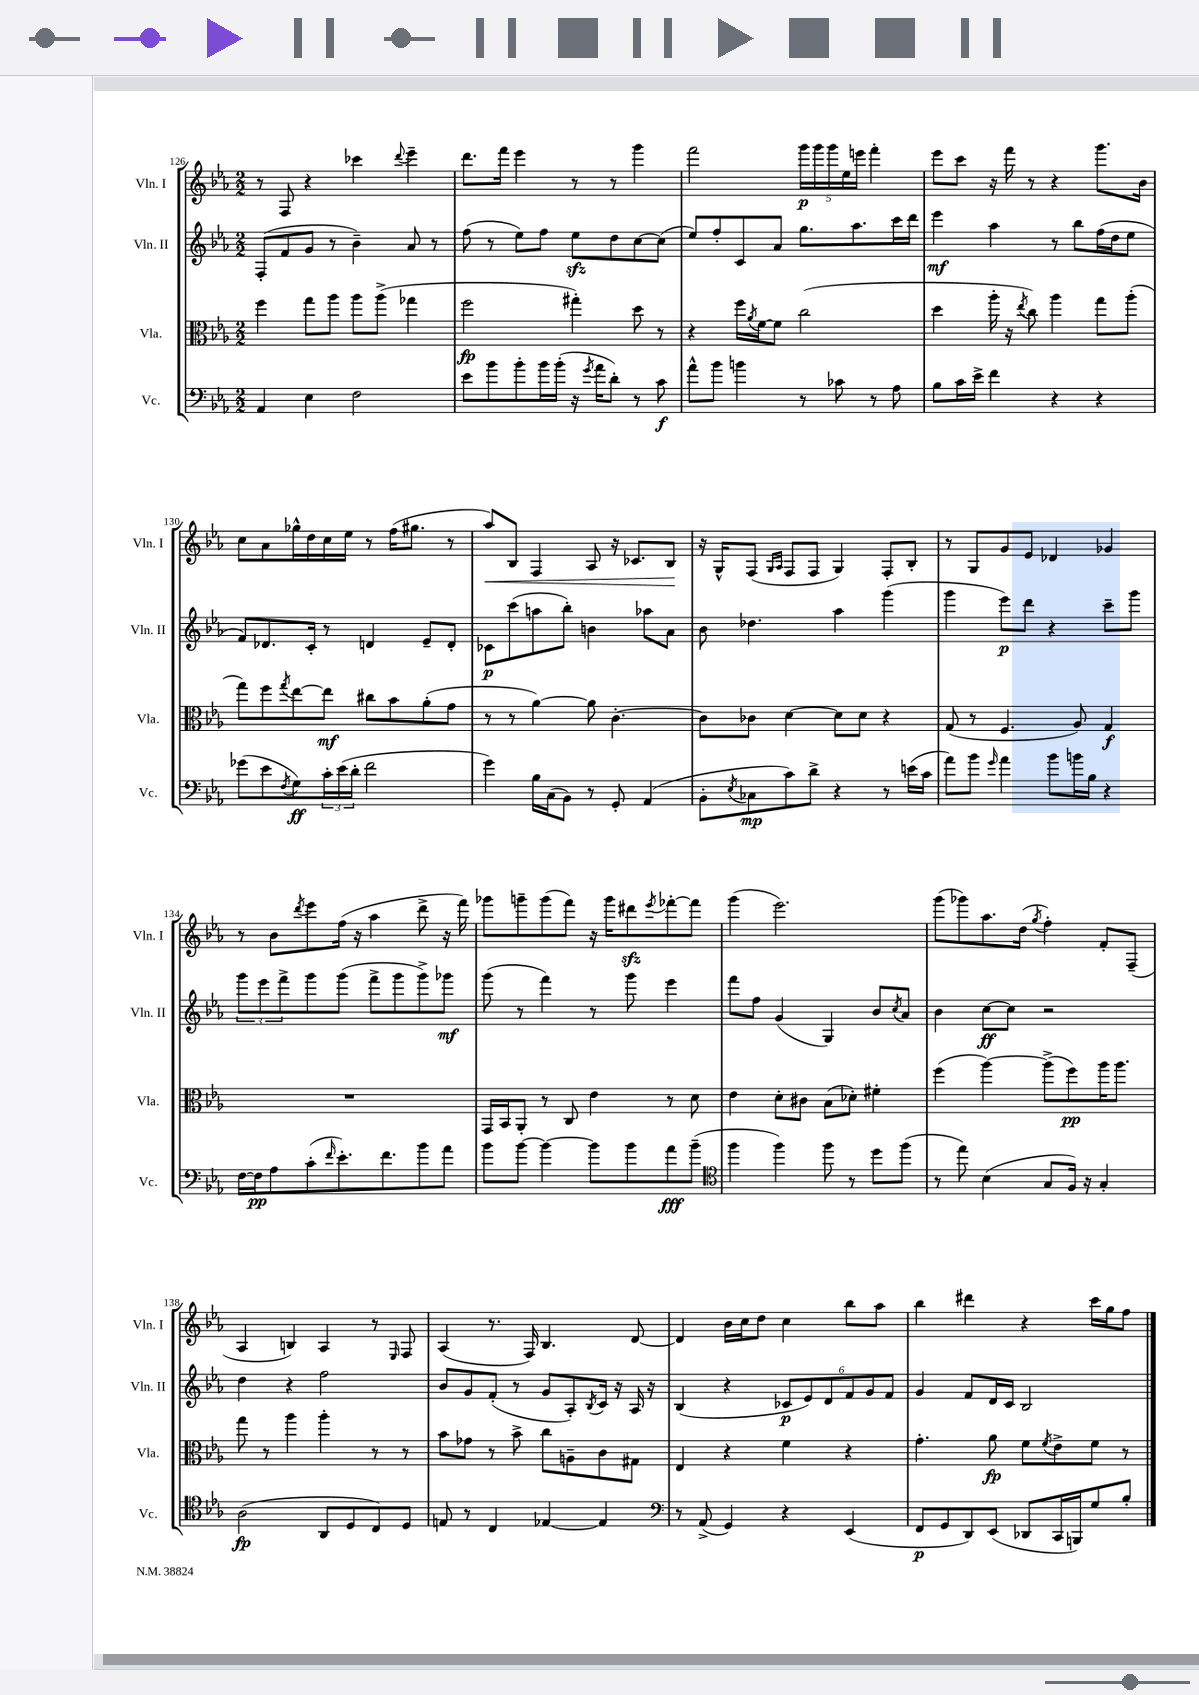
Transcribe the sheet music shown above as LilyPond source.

<<
\new StaffGroup <<
\new Staff = "s0" \with { instrumentName = "Vln. I" shortInstrumentName = "Vln. I" } {
    \clef treble \key ees \major \numericTimeSignature \time 2/2
    r8 f8 r4 ces'''4 \appoggiatura { d'''8 } ees'''4-- |
    d'''8. f'''16 ees'''4 r8 r8 g'''4 |
    f'''2 \tuplet 5/4 { g'''16\p g'''16 g'''16 ees''16 e'''16 } f'''4-. |
    ees'''8 c'''8 r16 f'''16 r8 r4 g'''8. bes'16 |
    c''8 aes'8 ges''16-^ d''16 c''16 ees''16 r8 f''16( gis''8. r8 |
    aes''8\<) bes8 f4 aes8 r16 ces'8. bes8\! |
    r16 g16-^ f8( \grace { g16 aes16 } f8 f8 g4) f8-. bes8-. |
    r8 g8 g'8 ees'8 des'4 ges'4 |
    r8 bes'8 \acciaccatura { d'''8 } ees'''8 f''16( r16 aes''4 d'''8-> r16 f'''16) |
    ges'''8 g'''8-- g'''8( f'''8) r16 g'''16 dis'''8\sfz \acciaccatura { ees'''8 } fes'''8~-. fes'''8 |
    g'''4( ees'''2.) |
    g'''8( ges'''8) aes''8. d''16( \acciaccatura { g''8 } f''4-.) f'8-. f8--( |
    aes4 b4) aes4 r8 \grace { ees16 } f8 |
    aes4( r8. f16) bes4. d'8~ |
    d'4 bes'16 c''16 d''8 c''4 bes''8 aes''8 |
    bes''4 dis'''4 r4 c'''16 g''16 f''8 \bar "|." |
}
\new Staff = "s1" \with { instrumentName = "Vln. II" shortInstrumentName = "Vln. II" } {
    \clef treble \key ees \major \numericTimeSignature \time 2/2
    f8-.( f'8 g'8 r8 bes'4--) aes'8 r8 |
    f''8( r8 ees''8) f''8 ees''8\sfz d''8 c''8~ c''8( |
    ees''8) f''8-. c'8 aes'8 g''8. aes''8. c'''16 d'''16 |
    ees'''4\mf aes''4 r8 bes''8 f''16( d''16 ees''8 |
    f'8) des'8. c'16-. r8 d'4 ees'8-- d'8-. |
    ces'8\p c'''8( a''8 bes''8-.) b'4 aes''8 aes'8 |
    bes'8 des''4. aes''4 g'''4( |
    g'''4 ees'''8\p) d'''8 r4 c'''8-- g'''8 |
    \tuplet 3/2 { g'''8 ees'''8 f'''8-> } g'''8 g'''8( f'''8-> g'''8 g'''8->) ges'''8\mf |
    g'''8( r8 f'''4) r8 g'''8 ees'''4 |
    f'''8 f''8 g'4( g4) bes'8 \acciaccatura { c''8 } aes'8 |
    bes'4 c''8~\ff c''8 r2 |
    d''4 r4 f''2 |
    bes'8 g'8 f'8-.( r8 g'8 aes8-.) \acciaccatura { bes8 } c'16 r16 aes16 r16 |
    bes4( r4 \tuplet 6/4 { ces'8\p ees'8) d'8 f'8 g'8 f'8 } |
    g'4 f'8 d'16 c'16 bes2 \bar "|." |
}
\new Staff = "s2" \with { instrumentName = "Vla." shortInstrumentName = "Vla." } {
    \clef alto \key ees \major \numericTimeSignature \time 2/2
    f''4 g''8 aes''8 aes''8 aes''8->( ges''4 |
    f''2\fp gis''4-.) d''8 r8 |
    r4 f''16 \acciaccatura { aes'8 } f'16~ f'8 c''2( |
    d''4 aes''16-. r16 \acciaccatura { ees''8 } c''8) aes''4 g''8 aes''8-.( |
    g''8) f''8 \acciaccatura { g''8 } ees''8~ ees''8\mf cis''8 bes'8 aes'8-.( g'8 |
    r8 r8 aes'4~) aes'8 c'4.~-. |
    c'8 ces'8 d'4~ d'8 d'8 r4 |
    g8( r8 f4. aes8) g4\f |
    R1 |
    g,16 bes,16 aes,8-. r8 c8 ees'4 r8 d'8 |
    ees'4 d'8-. cis'8 bes8( des'8-.) fis'4-. |
    f''4( aes''4~) aes''8->( f''8\pp) aes''16 aes''8. |
    g''8 r8 aes''4 aes''4-. r8 r8 |
    bes'8 ges'8 r8 bes'8-> c''8 a8-- c'8 gis8 |
    ees4 r4 f'4 r4 |
    g'4.-. aes'8\fp f'8 \acciaccatura { f'8 } ees'8-> f'8 r8 \bar "|." |
}
\new Staff = "s3" \with { instrumentName = "Vc." shortInstrumentName = "Vc." } {
    \clef bass \key ees \major \numericTimeSignature \time 2/2
    aes,4 ees4 f2 |
    ees'8 bes'8 bes'8-. bes'16 bes'16-.( r16 \acciaccatura { g'8 } aes'16 d'8-.) r8 c'8\f |
    aes'8-^ bes'8 b'4 r8 ces'8 r8 aes8 |
    bes8 c'16 ees'16-> f'4 r4 r4 |
    ges'8( ees'8 \acciaccatura { f8 } g8\ff) \tuplet 3/2 { c'16-. ees'16( d'16-. } f'2 |
    g'4) bes16 c16( bes,8) r8 g,8-. aes,4( |
    bes,8-. \acciaccatura { ees8 } ces8\mp c'8) d'8-> r4 r8 e'16( c'16 |
    aes'8) bes'8 \grace { g'16 } aes'4 bes'8 b'16 bes16 r4 |
    f16~ f16\pp aes8 c'8-.( \grace { f'16 } ees'8.-.) f'8. bes'8 aes'8 |
    bes'8 bes'8~ bes'4~ bes'8 bes'8 aes'8\fff bes'8--( |
    \clef tenor f''4 f''4) f''8 r8 d''8 f''8( |
    r8 ees''8) bes4( g8 f16) r16 g4-. |
    aes2\fp( aes,8 d8 c8) d8 |
    e8 r8 c4 ees4~ ees4 |
    \clef bass r8 aes,8->( g,4) r4 ees,4( |
    f,8\p g,8 d,8) ees,8( des,8 c,16 b,,16) g8 bes8-. \bar "|." |
}
>>
>>
\layout { \context { \Score currentBarNumber = #126 } }
